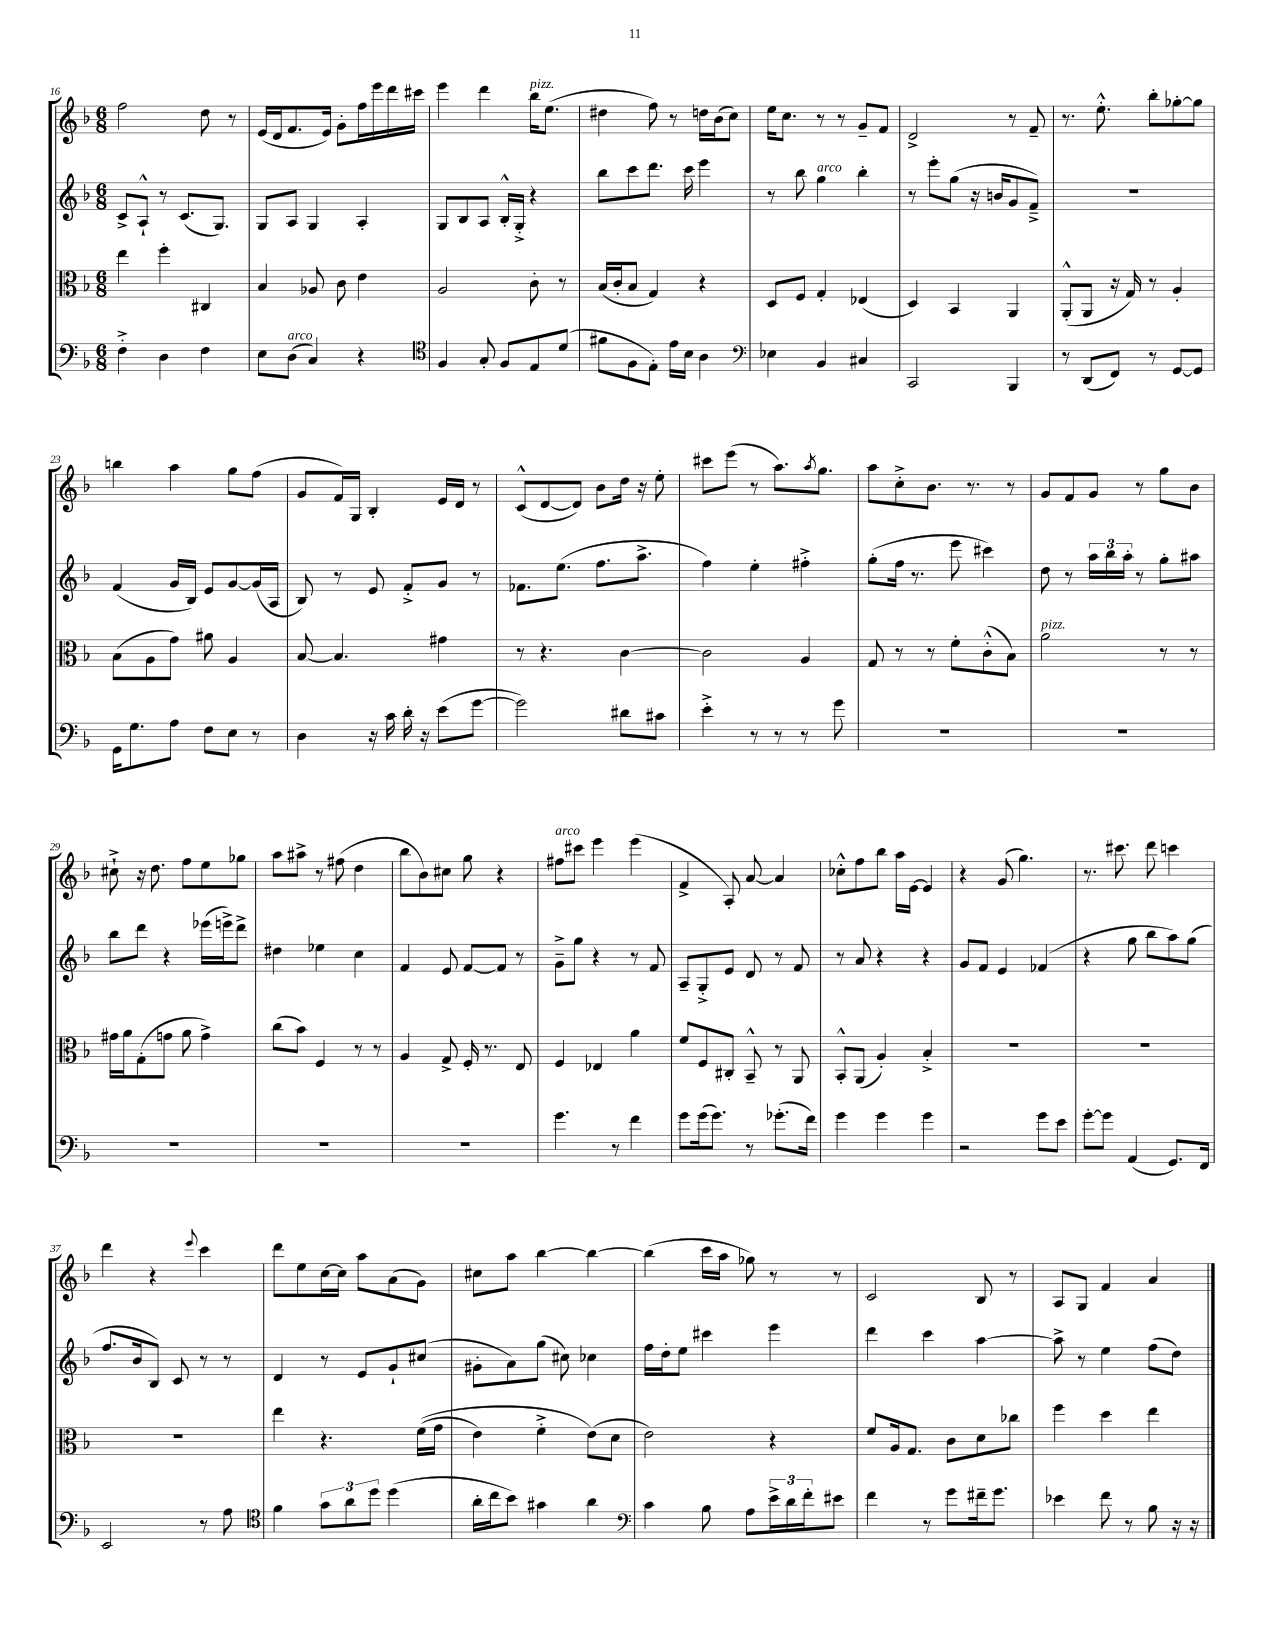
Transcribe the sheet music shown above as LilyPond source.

<<
\new StaffGroup <<
\new Staff = "s0" {
    \clef treble \key f \major \numericTimeSignature \time 6/8
    f''2 d''8 r8 |
    e'16( d'16 f'8. e'16) g'8-. f''16 e'''16 d'''16 cis'''16 |
    e'''4 d'''4 bes''16^\markup { \italic "pizz." } e''8.( |
    dis''4 f''8) r8 d''16 bes'16( c''8) |
    e''16 c''8. r8 r8 g'8-- f'8 |
    d'2-> r8 f'8-- |
    r8. e''8.-.-^ bes''8-. ges''8~-. ges''8 |
    b''4 a''4 g''8 f''8( |
    g'8 f'16) g16 bes4-. e'16 d'16 r8 |
    c'8-^( d'8~ d'8) bes'8 d''16 r16 e''8-. |
    cis'''8 e'''8( r8 a''8.) \acciaccatura { a''8 } g''8. |
    a''8 c''8-.-> bes'8. r8. r8 |
    g'8 f'8 g'8 r8 g''8 bes'8 |
    cis''8-!-> r16 d''8. f''8 e''8 ges''8 |
    a''8 ais''8-> r8 fis''8( d''4 |
    bes''8 bes'8) cis''8 g''8 r4 |
    fis''8^\markup { \italic "arco" } cis'''8 e'''4 e'''4( |
    f'4-> a8-.) a'8~ a'4 |
    ces''8-.-^ f''8 bes''8 a''16 e'16~ e'4 |
    r4 g'8( g''4.) |
    r8. cis'''8. d'''8 c'''4 |
    d'''4 r4 \appoggiatura { e'''8 } c'''4 |
    d'''8 e''8 c''16~ c''16 a''8 a'8( g'8) |
    cis''8 a''8 bes''4~ bes''4~ |
    bes''4( c'''16 a''16 ges''8) r8 r8 |
    c'2 bes8 r8 |
    a8 g8 f'4 a'4 \bar "|." |
}
\new Staff = "s1" {
    \clef treble \key f \major \numericTimeSignature \time 6/8
    c'8-> a8-!-^ r8 c'8.( g8.) |
    g8 a8 g4 a4-. |
    g8 bes8 a8 bes16-.-^ g16-.-> r4 |
    bes''8 c'''8 d'''8. c'''16 e'''4 |
    r8 bes''8 g''4^\markup { \italic "arco" } bes''4-. |
    r8 e'''8-. g''8( r16 b'16 g'8 f'8--->) |
    R2. |
    f'4( g'16 bes16) e'8 g'8~ g'16( a16 |
    bes8) r8 e'8 f'8-.-> g'8 r8 |
    fes'8. e''8.( f''8. a''8.-> |
    f''4) e''4-. fis''4-.-> |
    g''8-.( f''16 r8. e'''8 cis'''4) |
    d''8 r8 \tuplet 3/2 { a''16 bes''16 a''16-. } r8 g''8-. ais''8 |
    bes''8 d'''8 r4 ees'''16( e'''16->) d'''8-> |
    dis''4 ees''4 c''4 |
    f'4 e'8 f'8~ f'8 r8 |
    g'8---> g''8 r4 r8 f'8 |
    a8-- g8-.-> e'8 d'8 r8 f'8 |
    r8 a'8 r4 r4 |
    g'8 f'8 e'4 fes'4( |
    r4 g''8 bes''8 a''8) g''8( |
    f''8. bes'16 bes8) c'8 r8 r8 |
    d'4 r8 e'8 g'8-! cis''8( |
    gis'8-. a'8) g''8( cis''8) ces''4 |
    f''16 d''16-. e''8 cis'''4 e'''4 |
    d'''4 c'''4 a''4~ |
    a''8-> r8 e''4 f''8( d''8) \bar "|." |
}
\new Staff = "s2" {
    \clef alto \key f \major \numericTimeSignature \time 6/8
    e''4 f''4-. cis4 |
    bes4 aes8 c'8 e'4 |
    a2 c'8-. r8 |
    bes16( c'16-. bes8 g4) r4 |
    d8 f8 g4-. ees4( |
    d4) bes,4 a,4 |
    a,8-.-^( a,8 r16 g16) r8 a4-. |
    bes8( a8 g'8) ais'8 a4 |
    bes8~ bes4. gis'4 |
    r8 r4. c'4~ |
    c'2 a4 |
    g8 r8 r8 f'8-. c'8-.-^( bes8) |
    a'2^\markup { \italic "pizz." } r8 r8 |
    gis'16 a'16 g8-.( g'8 a'8 g'4->) |
    c''8( bes'8) f4 r8 r8 |
    a4 g8-> f16-. r8. e8 |
    f4 ees4 a'4 |
    f'8 f8 cis8-. bes,8---^ r8 a,8 |
    bes,8-.-^ a,8( a4-.) bes4-.-> |
    R2. |
    R2. |
    R2. |
    e''4 r4. f'16(\( g'16 |
    e'4) f'4-.-> e'8(\) d'8 |
    e'2) r4 |
    f'8 a16 g8. c'8 d'8 ces''8 |
    f''4 d''4 e''4 \bar "|." |
}
\new Staff = "s3" {
    \clef bass \key f \major \numericTimeSignature \time 6/8
    f4-.-> d4 f4 |
    e8 d8^\markup { \italic "arco" }( c4) r4 |
    \clef tenor f4 g8-. f8 e8 d'8( |
    fis'8 f8 e8-.) e'16 bes16 a4 |
    \clef bass ees4 bes,4 cis4 |
    c,2 bes,,4 |
    r8 d,8( f,8) r8 g,8~ g,8 |
    g,16 g8. a8 f8 e8 r8 |
    d4 r16 c'16 d'16-. r16 e'8( g'8~ |
    g'2) dis'8 cis'8 |
    e'4-.-> r8 r8 r8 g'8 |
    R2. |
    R2. |
    R2. |
    R2. |
    R2. |
    g'4. r8 f'4 |
    g'8 g'16( g'8.) r8 ges'8.-.( f'16) |
    g'4 g'4 g'4 |
    r2 g'8 e'8 |
    g'8~-. g'8 a,4( g,8.) f,16 |
    e,2 r8 a8 |
    \clef tenor f'4 \tuplet 3/2 { g'8 a'8 d''8 } d''4( |
    a'16-. c''16 bes'8) gis'4 a'4 |
    \clef bass c'4 bes8 a8 \tuplet 3/2 { e'16-> d'16 f'16-. } eis'8 |
    f'4 r8 g'8 fis'16-- g'8. |
    ees'4 f'8 r8 bes8 r16 r16 \bar "|." |
}
>>
>>
\layout { \context { \Score currentBarNumber = #16 } }
